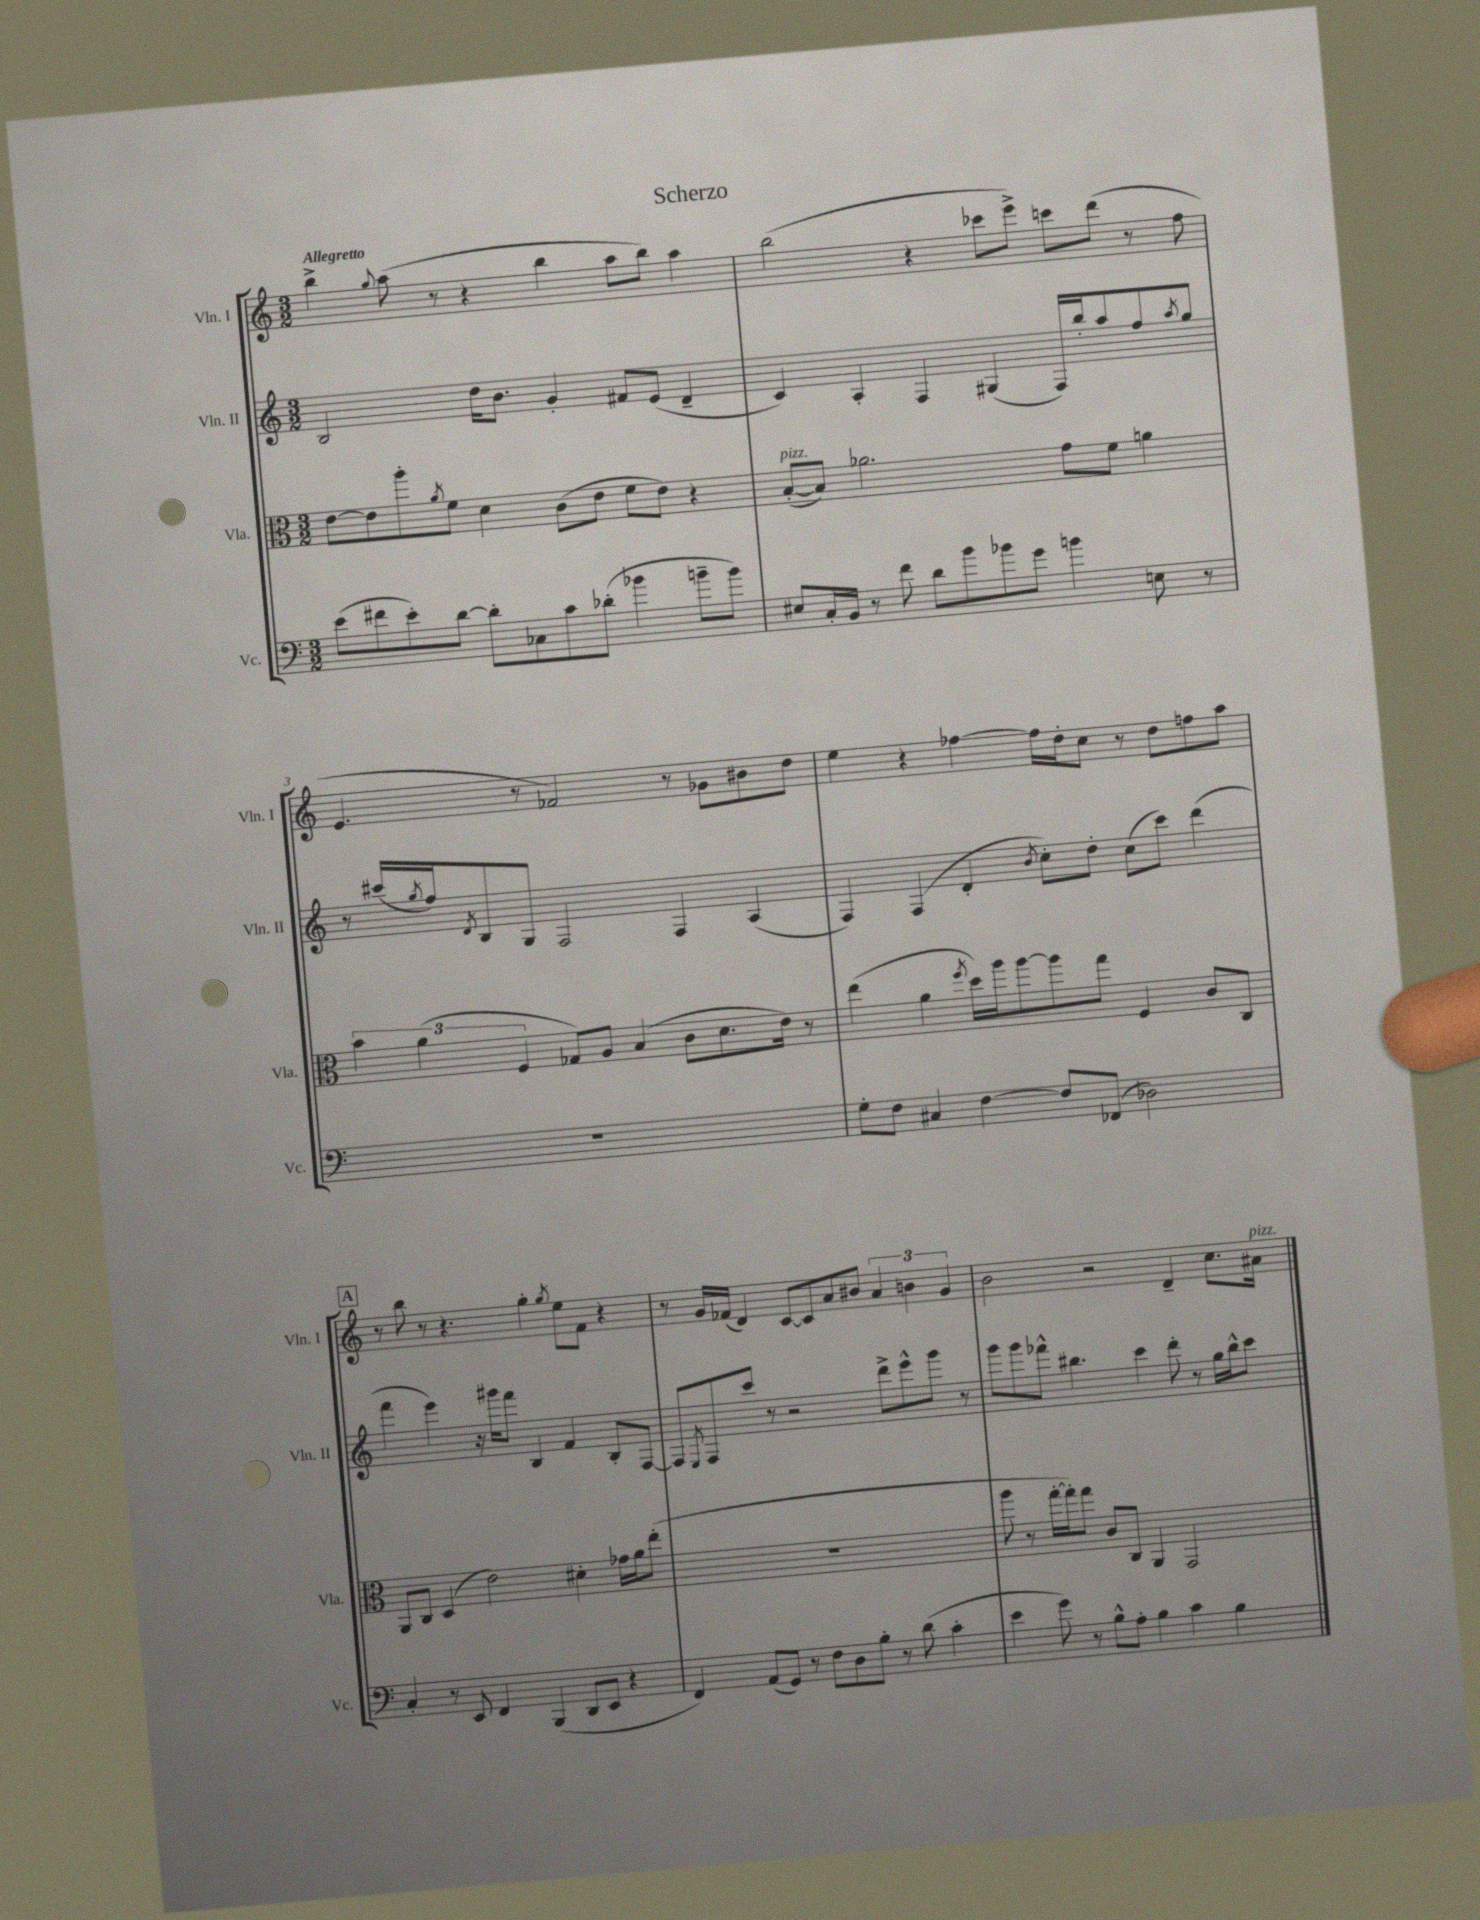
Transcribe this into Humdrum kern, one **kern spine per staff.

**kern	**kern	**kern	**kern
*staff4	*staff3	*staff2	*staff1
*clefF4	*clefC3	*clefG2	*clefG2
*k[]	*k[]	*k[]	*k[]
*M3/2	*M3/2	*M3/2	*M3/2
(8e	[8e	2B	4bb^
8f#	8e]	.	.
.	.	.	8qqgg
8e')	8aa'	.	(8aa
.	8qa	.	.
[8d	8f	.	8r
8d']	4d	16dd	4r
.	.	8.b	.
8C-	.	.	.
8c	(8c	4g'	4bb
(8d-'	8e	.	.
4b-	8f	8f#	8aa
.	8e)	(8e	8bb)
8b~	4r	4d~	4aa
8b)	.	.	.
=	=	=	=
8E#	([8B'	4c)	(2bb
16C'	8B])	.	.
16BB	.	.	.
8r	2.a-	4A'	.
8f	.	.	.
8d	.	4F	4r
8b	.	.	.
8b-	.	(4G#	8ccc-
8g	.	.	8eee^)
4b	8g	16F)	8ccc
.	.	16bb'	.
.	8f	8aa	(8ddd
8E	4a	8ff	8r
.	.	8qaa	.
8r	.	8gg	8ff
=	=	=	=
1.r	6b	8r	4.e
.	.	(16ccc#	.
.	(6a	.	.
.	.	8qgg	.
.	.	16ff)	.
.	.	8qd	.
.	.	8B	.
.	6F	.	.
.	.	8G	8r
.	8G-)	2F	2f-)
.	8A	.	.
.	(4B	.	.
.	8c	4F	8r
.	8.d	.	8g-
.	.	(4A	8b#
.	16e)	.	.
.	8r	.	8dd
=	=	=	=
8G'	(4ee	4F)	4ee
8F	.	.	.
4C#	4a	(4F	4r
.	8qff	.	.
[4F	16dd)	4d'	[4ff-
.	16aa	.	.
.	[8aa	.	.
.	.	8qb	.
8F]	8aa]	8cc')	16ff-]
.	.	.	16dd'
(8FF-	8gg	8dd'	8cc
2D-)	4F	(8cc	8r
.	.	8ccc)	8dd
.	8c	(4ddd	8ff
.	8C	.	8aa
=	=	=	=
4C'	8AA	4fff	8r
.	8C	.	8bb
8r	(4D	4eee)	8r
8EE	.	.	4.r
4FF	2e)	16r	.
.	.	16ggg#	.
.	.	8fff	.
(4BBB	.	4B	4gg'
.	.	.	8qgg
8DD	4d#'	4f	8ee
8EE	.	.	8f
4r	16g-	8B'	4r
.	16a	.	.
.	(8ee'	[8F	.
=	=	=	=
4FF)	1.r	8F]	8r
.	.	8qE	.
.	.	8F	16g
.	.	.	(16f-
(8AA	.	8ccc	4d)
8GG)	.	8r	.
8r	.	2r	[8c
8F	.	.	8c]
8D	.	.	8a
8B'	.	.	8b#
8r	.	8ddd^	6a
(8d	.	8eee^^	.
.	.	.	6b
4c'	.	8ggg	.
.	.	.	6g
.	.	8r	.
=	=	=	=
4e	8aa	8ggg	2b
.	8r	8ggg	.
8g)	[16gg'	8fff-^^	.
.	16gg'])	.	.
8r	8gg	4.bb#	.
8B^^	8c	.	2r
8A'	8C	.	.
4B	4AA	4ccc	.
4c	2GG	8ddd'	4d~
.	.	8r	.
4B	.	16gg	8.cc
.	.	16bb#^^	.
.	.	8ccc	.
.	.	.	16a#
==	==	==	==
*-	*-	*-	*-
